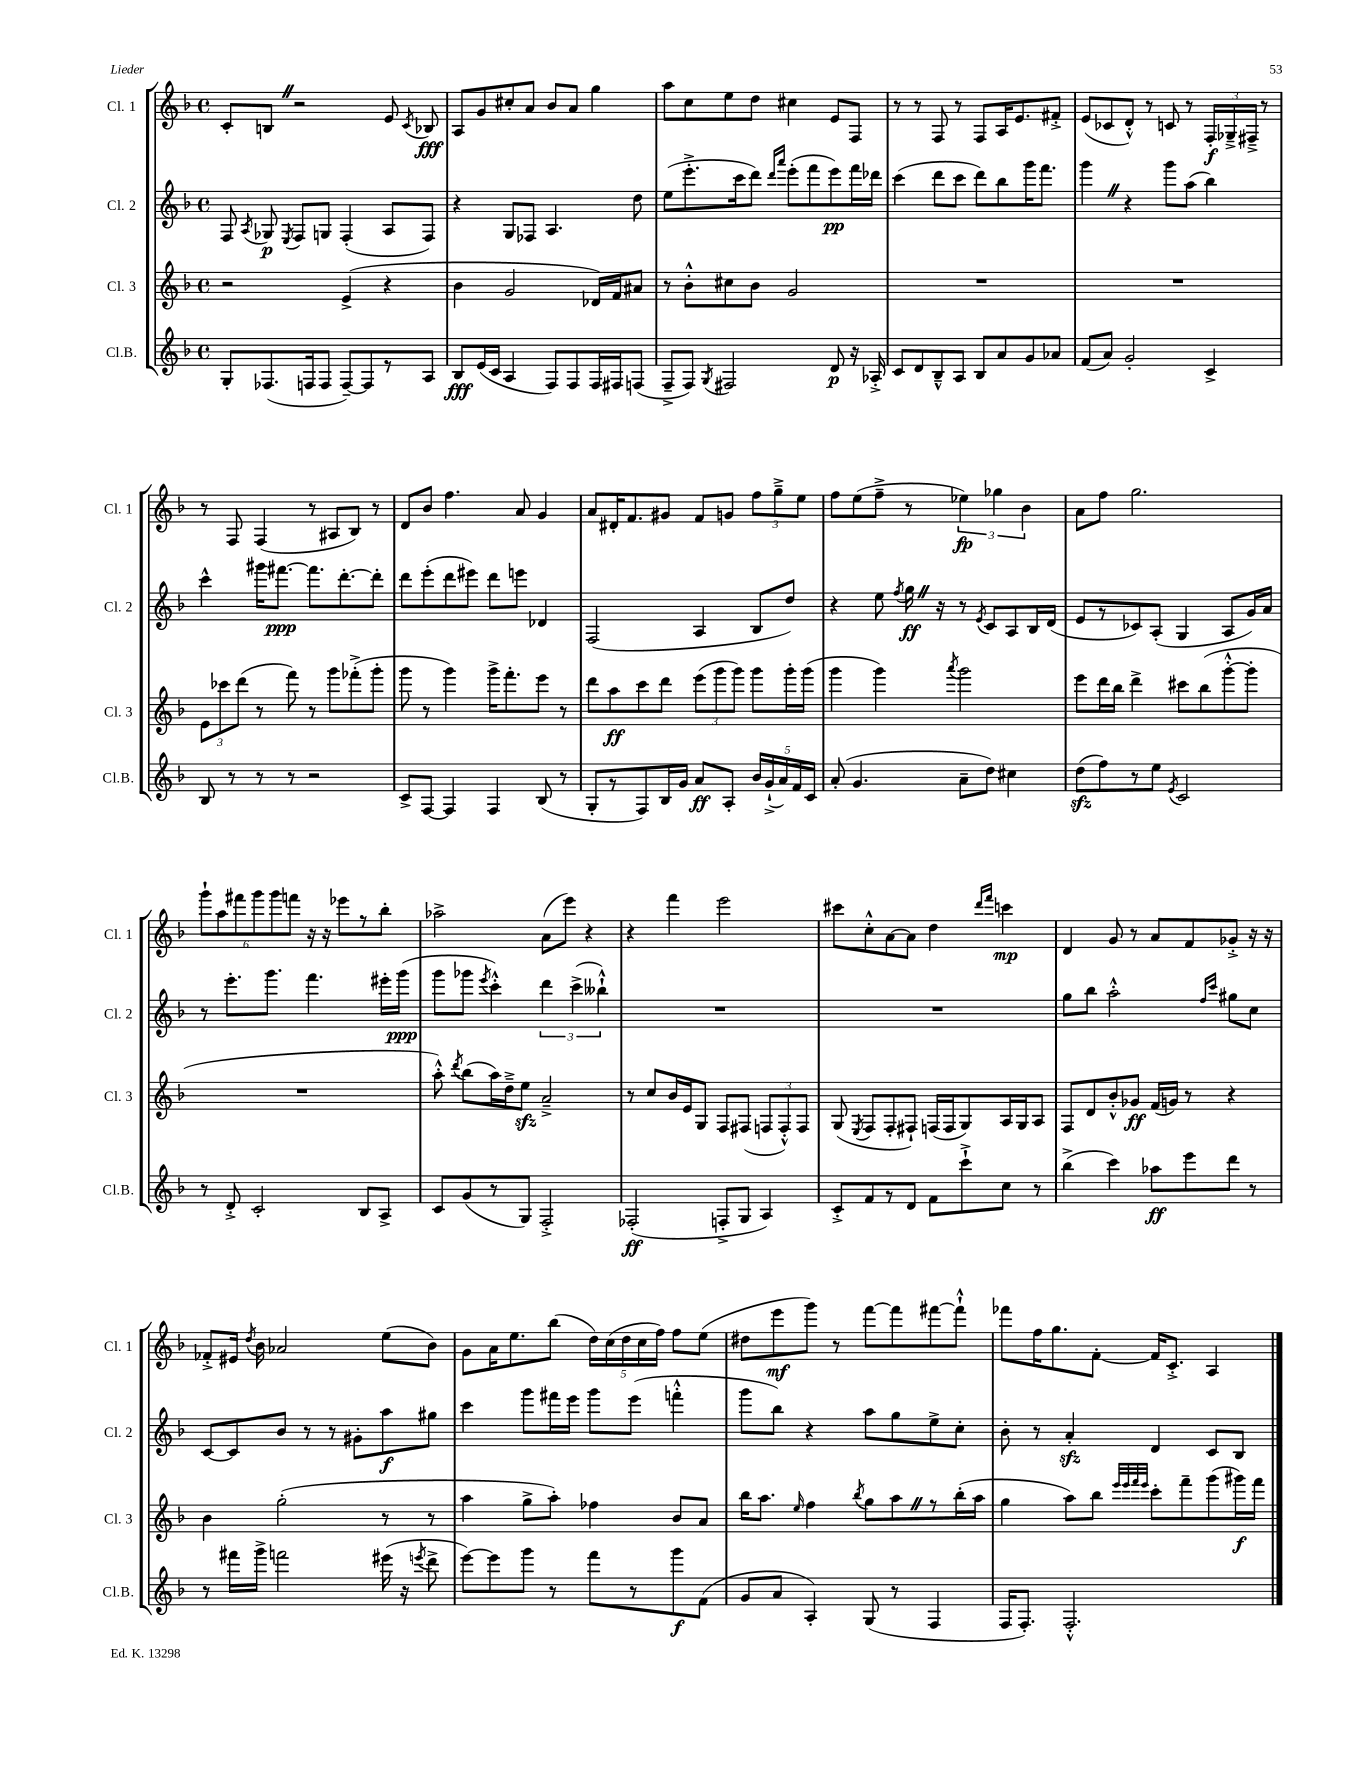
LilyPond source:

<<
\new StaffGroup <<
\new Staff = "s0" \with { instrumentName = "Cl. 1" shortInstrumentName = "Cl. 1" } {
    \clef treble \key f \major \defaultTimeSignature \time 4/4
    \autoBeamOff c'8[-. b8] \once \override BreathingSign.text = \markup { \musicglyph "scripts.caesura.straight" } \breathe r2 e'8 \acciaccatura { c'8 } bes8\fff |
    a8[ g'8 cis''8-. a'8] bes'8[ a'8] g''4 |
    a''8[ c''8 e''8 d''8] cis''4 e'8[ f8] |
    r8 r8 f8 r8 f8[ a16 e'8. fis'8]-.-> |
    e'8[( ces'8 d'8]-.-^) r8 c'8 r8 \tuplet 3/2 { f16[-.\f ges16---> fis16]---> } r8 |
    r8 f8 f4( r8 ais8[ bes8]) r8 |
    d'8[ bes'8] f''4. a'8 g'4 |
    a'8[ dis'16-. f'8. gis'8] f'8[ g'8] \tuplet 3/2 { f''8[ g''8---> e''8] } |
    f''8[ e''8( f''8]---> r8 \tuplet 3/2 { ees''4\fp) ges''4 bes'4 } |
    a'8[ f''8] g''2. |
    \tuplet 6/4 { g'''8[-! a''8 fis'''8 g'''8 g'''8 f'''8] } r16 r16 ees'''8[ r8 bes''8]-. |
    aes''2-> a'8[( e'''8]) r4 |
    r4 f'''4 e'''2 |
    cis'''8[ c''8-.-^ a'8~ a'8] d''4 \grace { d'''16[ f'''16] } c'''4\mp |
    d'4 g'8 r8 a'8[ f'8 ges'8]-.-> r16 r16 |
    fes'8[-.-> eis'16] \acciaccatura { d''8 } bes'16 aes'2 e''8[( bes'8]) |
    g'8[ a'16 e''8. bes''8]( \tuplet 5/4 { d''16[) c''16( d''16 c''16 f''16]) } f''8[ e''8]( |
    dis''8[ e'''8\mf g'''8]) r8 f'''8[~ f'''8 fis'''8~ fis'''8]-!-^ |
    fes'''8[ f''16 g''8. f'8]~-. f'16[ c'8.]-.-> a4 \bar "|." |
}
\new Staff = "s1" \with { instrumentName = "Cl. 2" shortInstrumentName = "Cl. 2" } {
    \clef treble \key f \major \defaultTimeSignature \time 4/4
    \autoBeamOff f8 \acciaccatura { a8 } ges8\p \acciaccatura { e8 } f8[ g8] f4-.( a8[ f8]) |
    r4 g8[ fes8] a4. d''8 |
    e''8[( e'''8.-.-> c'''16 d'''8]) \grace { d'''16[ a'''16] } e'''8[-.( f'''8 e'''8\pp) f'''16 des'''16] |
    c'''4( d'''8[ c'''8] d'''8[) bes''8 g'''16 f'''8.] |
    g'''4 \once \override BreathingSign.text = \markup { \musicglyph "scripts.caesura.straight" } \breathe r4 g'''8[ a''8]( bes''4) |
    c'''4-^ gis'''16[ fis'''8.]~\ppp fis'''8.[ d'''8.~-. d'''8]-. |
    d'''8[ e'''8-.( d'''8 eis'''8]) d'''8[ e'''8] des'4 |
    f2( a4 bes8[ d''8]) |
    r4 e''8 \acciaccatura { f''8 } g''16\ff \once \override BreathingSign.text = \markup { \musicglyph "scripts.caesura.straight" } \breathe r16 r8 \acciaccatura { e'8 } c'8[ a8 bes16 d'16]( |
    e'8[ r8 ces'8) a8]-.( g4 a8[ g'16) a'16] |
    r8 e'''8.[-. g'''8.] f'''4. eis'''16[-. g'''16]\ppp( |
    g'''8[ ges'''8] \acciaccatura { e'''8 } c'''4-.-^) \tuplet 3/2 { d'''4 c'''4->( beses''4-!-^) } |
    R1 |
    R1 |
    g''8[ bes''8] a''2-.-^ \grace { f''16[ c'''16] } gis''8[ c''8] |
    c'8[~ c'8 bes'8] r8 r8 gis'8[-. a''8\f gis''8] |
    c'''4 g'''8[ fis'''16 e'''16] g'''8[ e'''8]( f'''4-.-^ |
    g'''8[ bes''8]) r4 a''8[ g''8 e''8-> c''8]-. |
    bes'8-. r8 a'4-.\sfz d'4 c'8[ bes8] \bar "|." |
}
\new Staff = "s2" \with { instrumentName = "Cl. 3" shortInstrumentName = "Cl. 3" } {
    \clef treble \key f \major \defaultTimeSignature \time 4/4
    \autoBeamOff r2 e'4->( r4 |
    bes'4 g'2 des'16[) f'16 ais'8] |
    r8 bes'8[-.-^ cis''8 bes'8] g'2 |
    R1 |
    R1 |
    \tuplet 3/2 { e'8[ ces'''8 d'''8]( } r8 f'''8) r8 g'''8[ fes'''8-.->( g'''8]-. |
    g'''8 r8 g'''4) g'''16[-> f'''8.-. e'''8] r8 |
    d'''8[ a''8\ff c'''8 d'''8] \tuplet 3/2 { e'''8[( g'''8 g'''8]) } g'''8[ g'''16-. g'''16]( |
    g'''4 g'''4) \acciaccatura { a'''8 } g'''2 |
    e'''8[ d'''16 bes''16] d'''4-> cis'''8[ bes''8( g'''8~-.-^ g'''8]-. |
    R1 |
    a''8-.-^) \acciaccatura { d'''8 } bes''8[( a''16) d''16---> e''8]\sfz a'2---> |
    r8 c''8[ bes'16 e'16 g8] f8[ fis8]( \tuplet 3/2 { f8[ f8-.-^) f8] } |
    g8( \acciaccatura { e8 } f8[ f8-. fis8]-!) f16[( f16 g8) a16 g16 a8] |
    f8[ d'8 bes'8-.-^ ges'8]\ff f'16[( g'16]) r8 r4 |
    bes'4 g''2-.( r8 r8 |
    a''4 g''8[-> a''8]-.) fes''4 bes'8[ a'8] |
    bes''16[ a''8.] \grace { e''16 } f''4 \acciaccatura { bes''8 } g''8[ a''8 \once \override BreathingSign.text = \markup { \musicglyph "scripts.caesura.straight" } \breathe r8 bes''16-.( a''16] |
    g''4 a''8[) bes''8] \grace { e'''32[ e'''32 f'''32 e'''32] } c'''8[-. f'''8-- g'''8( gis'''16\f) f'''16] \bar "|." |
}
\new Staff = "s3" \with { instrumentName = "Cl.B." shortInstrumentName = "Cl.B." } {
    \clef treble \key f \major \defaultTimeSignature \time 4/4
    \autoBeamOff g8[-. fes8.( f16 f8] f8[~--) f8 r8 a8] |
    bes8[\fff e'16( c'16] a4 f8[) f8 f16 fis16 f8]( |
    f8[---> f8]) \acciaccatura { g8 } fis2 d'8\p r16 aes16-.-> |
    c'8[ d'8 bes8---^ a8] bes8[ a'8 g'8 aes'8] |
    f'8[( a'8]) g'2-. c'4-> |
    bes8 r8 r8 r8 r2 |
    c'8[-> f8]~ f4 f4 bes8( r8 |
    g8[-. r8 f8) bes16 g'16] a'8[\ff a8]-. \tuplet 5/4 { bes'16[ g'16-!->( a'16) f'16 c'16] } |
    a'8-.( g'4. a'8[-- d''8]) cis''4 |
    d''8[\sfz( f''8) r8 e''8] \acciaccatura { e'8 } c'2 |
    r8 d'8-.-> c'2-. bes8[ a8]-> |
    c'8[ g'8( r8 g8]) f2-.-> |
    fes2-.\ff( f8[-.-> g8] a4) |
    c'8[-.-> f'8 r8 d'8] f'8[ c'''8-!-> c''8] r8 |
    bes''4->( c'''4) aes''8[\ff e'''8 d'''8] r8 |
    r8 fis'''16[ g'''16]-> f'''2 eis'''16( r16 \acciaccatura { e'''8 } d'''8-> |
    e'''8[~) e'''8 g'''8] r8 f'''8[ r8 g'''8\f f'8]( |
    g'8[ a'8] a4-.) g8( r8 f4 |
    f16[ f8.]-.) f2.-.-^ \bar "|." |
}
>>
>>
\layout { \context { \Score \remove "Bar_number_engraver" } }
